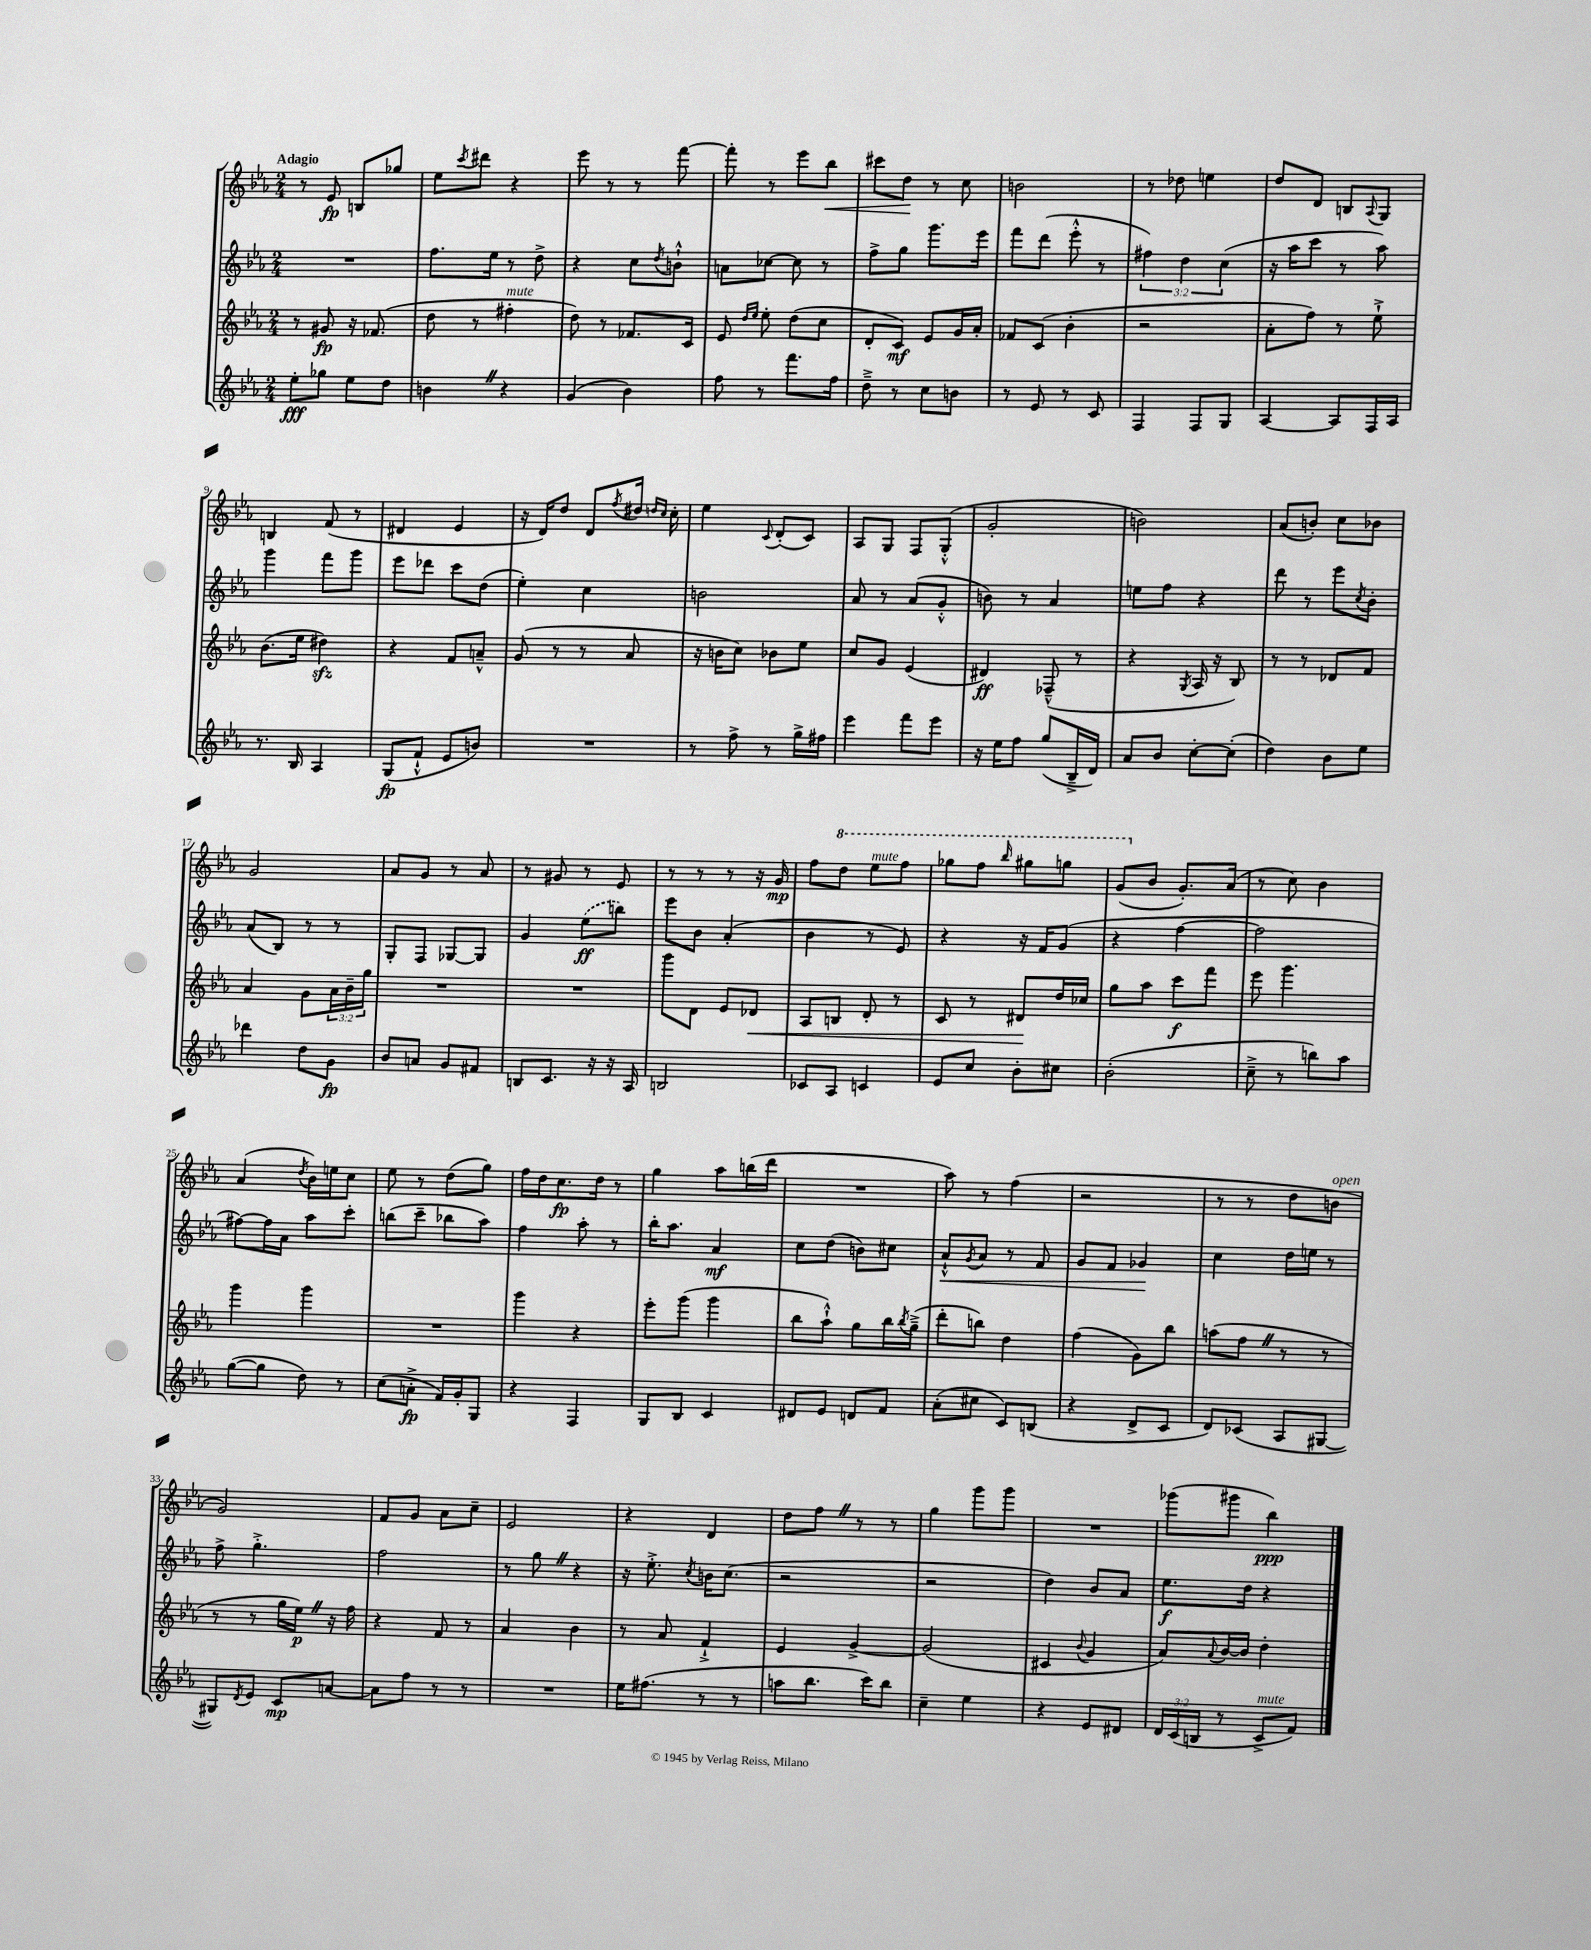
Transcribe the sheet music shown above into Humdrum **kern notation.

**kern	**dynam	**kern	**dynam	**kern	**dynam	**kern	**dynam
*part4	*part4	*part3	*part3	*part2	*part2	*part1	*part1
*staff4	*staff4	*staff3	*staff3	*staff2	*staff2	*staff1	*staff1
*clefG2	*	*clefG2	*	*clefG2	*	*clefG2	*
*k[b-e-a-]	*	*k[b-e-a-]	*	*k[b-e-a-]	*	*k[b-e-a-]	*
*M2/4	*	*M2/4	*	*M2/4	*	*M2/4	*
=1	=1	=1	=1	=1	=1	=1	=1
!	!	!	!	!	!	!LO:TX:a:B:t=Adagio	!
8ee-'\L	fff	8r	.	2r	.	8r	.
8gg-X\J	.	8g#X/	fp	.	.	8e-/	fp
8ee-\L	.	16r	.	.	.	8Bn/L	.
.	.	(8.f-X/	.	.	.	.	.
8dd\J	.	.	.	.	.	8gg-X/J	.
=2	=2	=2	=2	=2	=2	=2	=2
4bnZ\	.	8dd\	.	8.ff\L	.	8ee-\L	.
.	.	.	.	.	.	8qccc/	.
.	.	8r	.	.	.	8ddd#X\J	.
.	.	.	.	16ee-\Jk	.	.	.
!	!	!LO:TX:a:i:t=mute	!	!	!	!	!
4r	.	4ff#X'\	.	8r	.	4r	.
.	.	.	.	8dd^\	.	.	.
=3	=3	=3	=3	=3	=3	=3	=3
(4g/	.	8dd\)	.	4r	.	8eee-\	.
.	.	8r	.	.	.	8r	.
4b-\)	.	8.f-X/L	.	8cc\L	.	8r	.
.	.	.	.	8qdd/	.	.	.
.	.	.	.	8bn`^^\J	.	[8fff\	.
.	.	16c/Jk	.	.	.	.	.
=4	=4	=4	=4	=4	=4	=4	=4
8ff\	.	8e-/	.	8an\L	.	8fff'\]	.
.	.	16qqdd/LL	.	.	.	.	.
.	.	16qqee-/JJ	.	.	.	.	.
8r	.	8ee-'\	.	[8cc-X\J	.	8r	.
8.fff\L	.	(8dd\L	.	8cc-\]	.	8eee-\L	.
!	!	!	!	!	!	!	!LO:HP:b
.	.	8cc\J	.	8r	.	8bb-\J	<
16ff\Jk	.	.	.	.	.	.	.
=5	=5	=5	=5	=5	=5	=5	=5
8dd~^\	.	8d'/L	.	8ff^\L	.	8ccc#X\L	.
8r	.	8c/J)	mf	8gg\J	.	8dd\J	.
8cc\L	.	8e-/L	.	8.ggg\L	.	8r	[
8bn\J	.	16g/L	.	.	.	8cc\	.
.	.	16a-'/JJ	.	16eee-\Jk	.	.	.
=6	=6	=6	=6	=6	=6	=6	=6
8r	.	8f-X/L	.	8fff\L	.	2bn\	.
8e-/	.	(8c/J	.	(8ddd\J	.	.	.
8r	.	4b-'\	.	8eee-'^^\	.	.	.
8c/	.	.	.	8r	.	.	.
=7	=7	=7	=7	=7	=7	=7	=7
4F/	.	2r	.	6ff#X\)	.	8r	.
.	.	.	.	.	.	8dd-X\	.
.	.	.	.	6dd\	.	.	.
8F/L	.	.	.	.	.	4een\	.
.	.	.	.	(6cc\	.	.	.
8G/J	.	.	.	.	.	.	.
=8	=8	=8	=8	=8	=8	=8	=8
[4A-/	.	8a-'\L	.	16r	.	8dd/L	.
.	.	.	.	16aa-\KL	.	.	.
.	.	8ff\J)	.	8ccc\J	.	8d/J	.
8A-/L]	.	8r	.	8r	.	8Bn/L	.
.	.	.	.	.	.	8qqA-/	.
16F/L	.	8ee-`^\	.	8aa-\)	.	8G/J	.
16A-/JJ	.	.	.	.	.	.	.
!!LO:LB:g=z
=9	=9	=9	=9	=9	=9	=9	=9
8.r	.	(8.b-\L	.	4ggg\	.	4Bn/	.
16B-/	.	16ee-\Jk	.	.	.	.	.
4A-/	.	4dd#Xzz\)	.	8fff\L	.	(8f/	.
.	.	.	.	8ggg\J	.	8r	.
=10	=10	=10	=10	=10	=10	=10	=10
(8G/L	fp	4r	.	8eee-\L	.	4d#X/	.
8f`^^/J	.	.	.	8ddd-X\J	.	.	.
8e-/L	.	8f/L	.	8ccc\L	.	4e-/	.
8bn/J)	.	8an~^^/J	.	(8dd\J	.	.	.
=11	=11	=11	=11	=11	=11	=11	=11
2r	.	(8g/	.	4ee-'\)	.	16r	.
.	.	.	.	.	.	16d/KL)	.
.	.	8r	.	.	.	8dd/J	.
.	.	8r	.	4cc\	.	8d/L	.
.	.	.	.	.	.	8qff/	.
.	.	8a-/	.	.	.	16dd#X/Jk	.
.	.	.	.	.	.	16qqddn/LL	.
.	.	.	.	.	.	16qqcc/JJ	.
.	.	.	.	.	.	16cc'\	.
=12	=12	=12	=12	=12	=12	=12	=12
8r	.	16r	.	2bn\	.	4ee-\	.
.	.	16bn\KL	.	.	.	.	.
8ff^\	.	8cc\J)	.	.	.	.	.
.	.	.	.	.	.	8qqc/	.
8r	.	8b-X\L	.	.	.	(8d'/L	.
16gg^\LL	.	8ee-\J	.	.	.	8c/J)	.
16ff#X\JJ	.	.	.	.	.	.	.
=13	=13	=13	=13	=13	=13	=13	=13
4eee-\	.	8cc/L	.	8a-/	.	8A-/L	.
.	.	8g/J	.	8r	.	8G/J	.
8fff\L	.	(4e-/	.	(8a-/L	.	8F/L	.
8eee-\J	.	.	.	8g'^^/J	.	(8G'^^/J	.
=14	=14	=14	=14	=14	=14	=14	=14
16r	.	4d#X/)	ff	8bn\)	.	2g'/	.
16ee-\KL	.	.	.	.	.	.	.
8ff\J	.	.	.	8r	.	.	.
(8gg/L	.	(8F-X~^^/	.	4a-/	.	.	.
16B-~^/L	.	8r	.	.	.	.	.
16d/JJ)	.	.	.	.	.	.	.
=15	=15	=15	=15	=15	=15	=15	=15
8a-/L	.	4r	.	8een\L	.	2bn\)	.
8b-/J	.	.	.	8ff\J	.	.	.
.	.	8qG/	.	.	.	.	.
[8cc'\L	.	16A-/	.	4r	.	.	.
.	.	16r	.	.	.	.	.
(8cc'\J]	.	8B-/)	.	.	.	.	.
=16	=16	=16	=16	=16	=16	=16	=16
4dd\)	.	8r	.	8ddd\	.	(8a-/L	.
.	.	8r	.	8r	.	8bn'/J)	.
8b-\L	.	8d-X/L	.	8eee-\L	.	8cc\L	.
.	.	.	.	8qcc/	.	.	.
8ee-\J	.	8f/J	.	8b-'\J	.	8b-X\J	.
!!LO:LB:g=z
=17	=17	=17	=17	=17	=17	=17	=17
4ddd-X\	.	4a-/	.	(8a-/L	.	2g/	.
.	.	.	.	8B-/J)	.	.	.
8dd\L	.	8g\L	.	8r	.	.	.
8g\J	fp	24a-\L	.	8r	.	.	.
.	.	24b-~\	.	.	.	.	.
.	.	24gg\JJ	.	.	.	.	.
=18	=18	=18	=18	=18	=18	=18	=18
8b-/L	.	2r	.	8G'/L	.	8a-/L	.
8an/J	.	.	.	8F/J	.	8g/J	.
8g/L	.	.	.	[8G-X/L	.	8r	.
8f#X/J	.	.	.	8G-/J]	.	8a-/	.
=19	=19	=19	=19	=19	=19	=19	=19
8Bn/L	.	2r	.	4g/	.	8r	.
8.c/J	.	.	.	.	.	8g#X/	.
.	.	.	.	(8ee-\L	ff	8r	.
16r	.	.	.	.	.	.	.
16r	.	.	.	8bbn\J)	.	8e-/	.
16A-/	.	.	.	.	.	.	.
=20	=20	=20	=20	=20	=20	=20	=20
2Bn/	.	8ggg\L	.	8eee-\L	.	8r	.
.	.	8d\J	.	8b-\J	.	8r	.
.	.	8e-/L	.	(4a-'/	.	8r	.
!	!	!	!LO:HP:b	!	!	!	!
.	.	8d-X/J	<	.	.	16r	.
.	.	.	.	.	.	16g/	mp
=21	=21	=21	=21	=21	=21	=21	=21
8c-X/L	.	8A-/L	.	4b-\	.	8ff\L	.
*	*	*	*	*	*	*8va	*
8A-/J	.	8Bn/J	.	.	.	8ddd\J	.
!	!	!	!	!	!	!LO:TX:a:i:t=mute	!
4cn/	.	8d'/	.	8r	.	8eee-\L	.
.	.	8r	.	8e-/)	.	8fff\J	.
=22	=22	=22	=22	=22	=22	=22	=22
8e-/L	.	8c/	.	4r	.	8ggg-X\L	.
8cc/J	.	8r	.	.	.	8fff\J	.
.	.	.	.	.	.	16qqbbb-/	.
8b-'\L	.	8d#X/L	.	16r	.	8ggg#X\L	.
.	.	.	.	16f/KL	.	.	.
8cc#X\J	.	16dd/L	[	(8g/J	.	8gggn\J	.
.	.	16cc-X/JJ	.	.	.	.	.
=23	=23	=23	=23	=23	=23	=23	=23
(2b-'\	.	8gg\L	.	4r	.	(8gg/L	.
*	*	*	*	*	*	*X8va	*
.	.	8aa-\J	.	.	.	8b-/J	.
.	.	8ccc\L	f	[4ff\	.	8.g'/L)	.
.	.	8fff\J	.	.	.	.	.
.	.	.	.	.	.	(16a-/Jk	.
=24	=24	=24	=24	=24	=24	=24	=24
8cc~^\	.	8eee-\	.	2ff\]	.	8r	.
8r	.	4.ggg\	.	.	.	8cc\)	.
8bbn\L)	.	.	.	.	.	4b-\	.
8aa-\J	.	.	.	.	.	.	.
!!LO:LB:g=z
=25	=25	=25	=25	=25	=25	=25	=25
([8gg\L	.	4ggg\	.	[8ff#X\L)	.	(4a-/	.
8gg\J]	.	.	.	16ff#\L]	.	.	.
.	.	.	.	16a-\JJ	.	.	.
.	.	.	.	.	.	8qdd/	.
8dd\)	.	4ggg\	.	8aa-\L	.	16b-\LL)	.
.	.	.	.	.	.	16een\J	.
8r	.	.	.	8ccc'\J	.	8cc\J	.
=26	=26	=26	=26	=26	=26	=26	=26
(8cc\L	.	2r	.	(8bbn\L	.	8ee-\	.
8an'^\J	fp	.	.	8ccc~\J	.	8r	.
16f/LL)	.	.	.	8bb-X\L	.	(8dd\L	.
16g'/J	.	.	.	.	.	.	.
8G/J	.	.	.	8aa-\J)	.	8gg\J)	.
=27	=27	=27	=27	=27	=27	=27	=27
4r	.	4ggg\	.	4ff\	.	16ff\LL	.
.	.	.	.	.	.	16dd\J	.
.	.	.	.	.	.	8.cc\	fp
4F/	.	4r	.	8aa-'\	.	.	.
.	.	.	.	.	.	16dd\Jk	.
.	.	.	.	8r	.	8r	.
=28	=28	=28	=28	=28	=28	=28	=28
8G/L	.	8eee-'\L	.	16bb-'\KL	.	4gg\	.
.	.	.	.	8.aa-\J	.	.	.
8B-/J	.	(8ggg\J	.	.	.	.	.
4c/	.	4ggg\	.	4a-/	mf	8aa-\L	.
.	.	.	.	.	.	(16bbn\L	.
.	.	.	.	.	.	16ddd\JJ	.
=29	=29	=29	=29	=29	=29	=29	=29
8d#X/L	.	8bb-\L	.	8cc\L	.	2r	.
8e-/J	.	8aa-`^^\J)	.	(8dd\J	.	.	.
8dn/L	.	8gg\L	.	8bn\L)	.	.	.
8f/J	.	16bb-\L	.	8cc#X\J	.	.	.
.	.	8qbb-/	.	.	.	.	.
.	.	(16gg~^\JJ	.	.	.	.	.
=30	=30	=30	=30	=30	=30	=30	=30
!	!	!	!	!	!LO:HP:b	!	!
(8a-'\L	.	8ddd'\L	.	8a-`^^/L	<	8aa-\)	.
.	.	.	.	8qg/	.	.	.
8cc#X\J	.	8bbn\J)	.	8a-/J	.	8r	.
8c/L)	.	4dd\	.	8r	.	(4ff\	.
(8Bn/J	.	.	.	8f/	.	.	.
=31	=31	=31	=31	=31	=31	=31	=31
4r	.	(4ff\	.	8g/L	.	2r	.
.	.	.	.	8f/J	.	.	.
8d^/L	.	8g\L)	.	4g-X/	.	.	.
8c/J	.	8bb-\J	.	.	.	.	.
.	.	.	.	.	[	.	.
=32	=32	=32	=32	=32	=32	=32	=32
8d/L)	.	(8aan\L	.	4cc\	.	8r	.
(8c-X/J	.	8ffZ\J	.	.	.	8r	.
8A-/L	.	8r	.	16dd\LL	.	8dd\L	.
.	.	.	.	16een\JJ	.	.	.
!	!	!	!	!	!	!LO:TX:a:i:t=open	!
[8G#X/J	.	8r	.	8r	.	8bn\J	.
!!LO:LB:g=z
=33	=33	=33	=33	=33	=33	=33	=33
8G#X/L])	.	8r	.	8ff^\	.	2g/)	.
8qd/	.	.	.	.	.	.	.
8e-/J	.	8r	.	4.gg'^\	.	.	.
8c/L	mp	16gg\LL	.	.	.	.	.
.	.	16ee-Z\JJ)	p	.	.	.	.
[8an/J	.	16r	.	.	.	.	.
.	.	16ff\	.	.	.	.	.
=34	=34	=34	=34	=34	=34	=34	=34
8a\L]	.	4r	.	2ff\	.	8f/L	.
8ff\J	.	.	.	.	.	8g/J	.
8r	.	8f/	.	.	.	8a-\L	.
8r	.	8r	.	.	.	8cc~\J	.
=35	=35	=35	=35	=35	=35	=35	=35
2r	.	4a-/	.	8r	.	2e-/	.
.	.	.	.	8ggZ\	.	.	.
.	.	4b-\	.	4r	.	.	.
=36	=36	=36	=36	=36	=36	=36	=36
16ee-\KL	.	8r	.	16r	.	4r	.
(8.ff#X\J	.	.	.	8.ee-'^\	.	.	.
.	.	8a-/	.	.	.	.	.
.	.	.	.	8qcc/	.	.	.
8r	.	4f`^/	.	16bn\KL	.	4d/	.
.	.	.	.	(8.cc\J	.	.	.
8r	.	.	.	.	.	.	.
=37	=37	=37	=37	=37	=37	=37	=37
8aan\L	.	4e-/	.	2r	.	8dd\L	.
8.bb-\J	.	.	.	.	.	8ffZ\J	.
.	.	[4g^/	.	.	.	8r	.
16ccc\KL)	.	.	.	.	.	.	.
8bb-\J	.	.	.	.	.	8r	.
=38	=38	=38	=38	=38	=38	=38	=38
4cc~\	.	(2g/]	.	2r	.	4gg\	.
4ee-\	.	.	.	.	.	8ggg\L	.
.	.	.	.	.	.	8ggg\J	.
=39	=39	=39	=39	=39	=39	=39	=39
4r	.	4c#X/	.	4dd\)	.	2r	.
.	.	8qqb-/	.	.	.	.	.
8e-/L	.	4g/	.	8b-/L	.	.	.
8d#X/J	.	.	.	8a-/J	.	.	.
=40	=40	=40	=40	=40	=40	=40	=40
24d/LL	.	8a-/L)	.	8.ee-\L	f	(8ggg-X\L	.
(24c/	.	.	.	.	.	.	.
24Bn/JJ	.	.	.	.	.	.	.
.	.	8qqa-/	.	.	.	.	.
8r	.	[16b-/L	.	.	.	8ggg#X\J	.
.	.	16b-/JJ]	.	16dd\Jk	.	.	.
!LO:TX:a:i:t=mute	!	!	!	!	!	!	!
8c^/L	.	4dd'\	.	4r	.	4bb-\)	ppp
8f/J)	.	.	.	.	.	.	.
==	==	==	==	==	==	==	==
*-	*-	*-	*-	*-	*-	*-	*-
